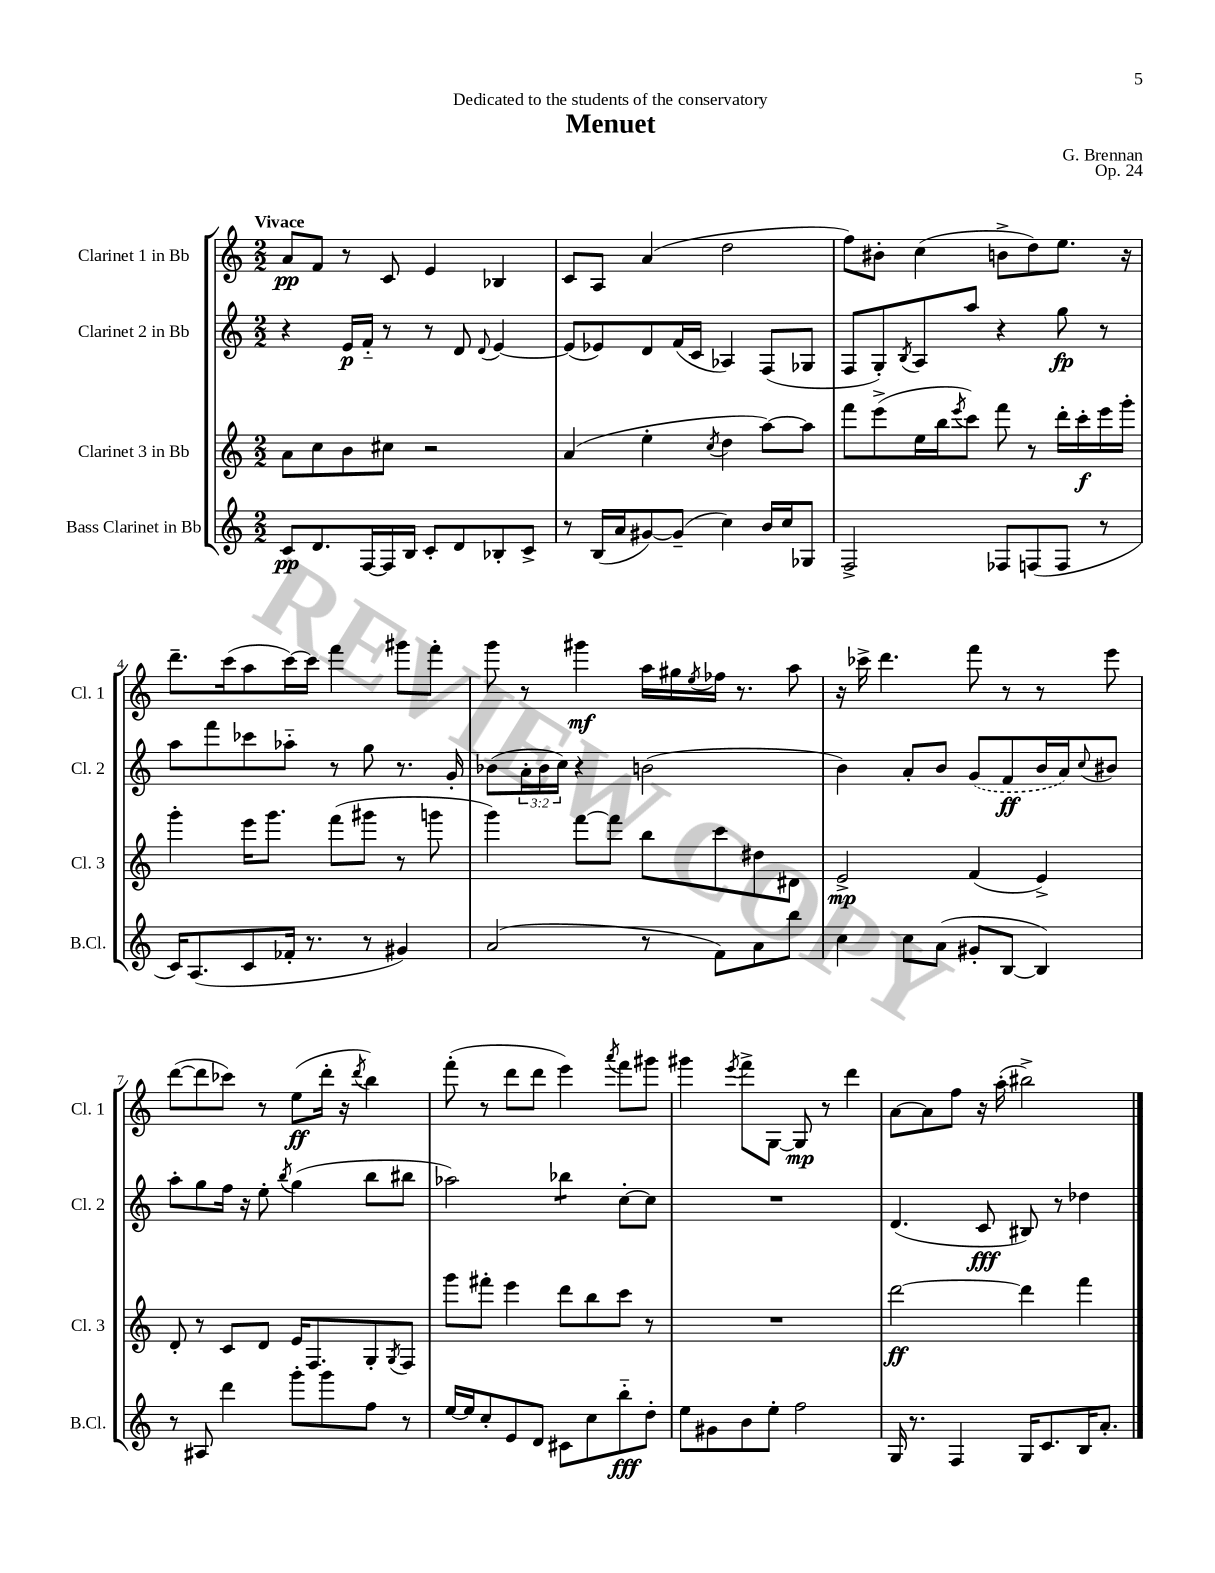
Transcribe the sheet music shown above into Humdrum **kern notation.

**kern	**kern	**kern	**kern
*staff4	*staff3	*staff2	*staff1
*clefG2	*clefG2	*clefG2	*clefG2
*k[]	*k[]	*k[]	*k[]
*M2/2	*M2/2	*M2/2	*M2/2
8c	8a	4r	8a
8.d	8cc	.	8f
.	8b	16e	8r
[16F	.	16f'~	.
16F]	8cc#	8r	8c
16B	.	.	.
8c'	2r	8r	4e
8d	.	8d	.
.	.	8qqd	.
8B-'	.	[4e	4B-
8c^	.	.	.
=	=	=	=
8r	(4a	(8e]	8c
(16B	.	8e-)	8A
16a	.	.	.
[8g#)	4ee'	8d	(4a
(8g#~]	.	(16f	.
.	.	16c	.
.	8qcc	.	.
4cc)	4dd	4A-)	2dd
16b	[8aa)	(8F	.
16cc	.	.	.
8G-	8aa]	8G-	.
=	=	=	=
2F^	8fff	8F	8ff)
.	(8eee^	8G')	8b#'
.	.	8qB	.
.	16ee	8A	(4cc
.	16bb	.	.
.	8qeee	.	.
.	8ccc)	8aa	.
8F-	8fff	4r	8b^
(8F	8r	.	8dd)
8F	16ddd'	8gg	8.ee
.	16ccc'	.	.
8r	16eee	8r	.
.	16ggg'	.	16r
=	=	=	=
16c)	4ggg'	8aa	8.ddd~
(8.A	.	.	.
.	.	8fff	.
.	.	.	(16ccc
8c	16eee	8ccc-	8aa
.	8.ggg	.	.
16f-'	.	8aa-'~	[16ccc)
8.r	.	.	16ccc]
.	(8fff	8r	4fff
8r	8ggg#	8gg	.
4g#)	8r	8.r	8ggg#
.	8ggg	.	8fff'
.	.	16g'	.
=	=	=	=
(2a	4ggg)	(8b-	8ggg
.	.	24a'	8r
.	.	24b-	.
.	.	24cc)	.
.	[8fff	4r	4ggg#
.	8fff]	.	.
8r	8bb	(2b	16aa
.	.	.	16gg#
.	.	.	8qee
8f)	8ccc	.	16ff-
.	.	.	8.r
8a	8dd#	.	.
8bb	8d#	.	8aa
=	=	=	=
4cc	2e^	4b)	16r
.	.	.	16ccc-^
.	.	.	4.ddd
8cc	.	8a'	.
(8a	.	8b	.
8g#'	(4f	(8g	8fff
[8B	.	8f	8r
4B])	4e^)	16b	8r
.	.	16a)	.
.	.	8qqcc	.
.	.	8b#	8eee
=	=	=	=
8r	8d'	8aa'	([8ddd
8A#	8r	8gg	8ddd]
4ddd	8c	16ff	8ccc-)
.	.	16r	.
.	8d	8ee'	8r
.	.	8qbb	.
8ggg'	16e	(4gg	(8ee
.	8.F	.	.
8ggg	.	.	16ddd'
.	.	.	16r
.	.	.	8qddd
8ff	8G'	8bb	4bb)
.	8qG	.	.
8r	8F	8bb#	.
=	=	=	=
[16ee	8ggg	2aa-)	(8fff'
16ee]	.	.	.
8cc'	8fff#'	.	8r
8e	4eee	.	8ddd
8d	.	.	8ddd
8c#	8ddd	4bb-	4eee)
8cc	8bb	.	.
.	.	.	8qaaa
8bb'~	8ccc	[8cc'	8fff
8dd'	8r	8cc]	8ggg#
=	=	=	=
8ee	1r	1r	4ggg#
8g#	.	.	.
.	.	.	8qeee
8b	.	.	8fff^
8ee'	.	.	[8G
2ff	.	.	8G]
.	.	.	8r
.	.	.	4ddd
=	=	=	=
16G	[2ddd	(4.d	[8a
8.r	.	.	.
.	.	.	8a]
4F	.	.	8ff
.	.	8c	16r
.	.	.	(16aa'
16G	4ddd]	8B#)	2bb#^)
8.c	.	.	.
.	.	8r	.
16B	4fff	4dd-	.
8.a'	.	.	.
==	==	==	==
*-	*-	*-	*-
